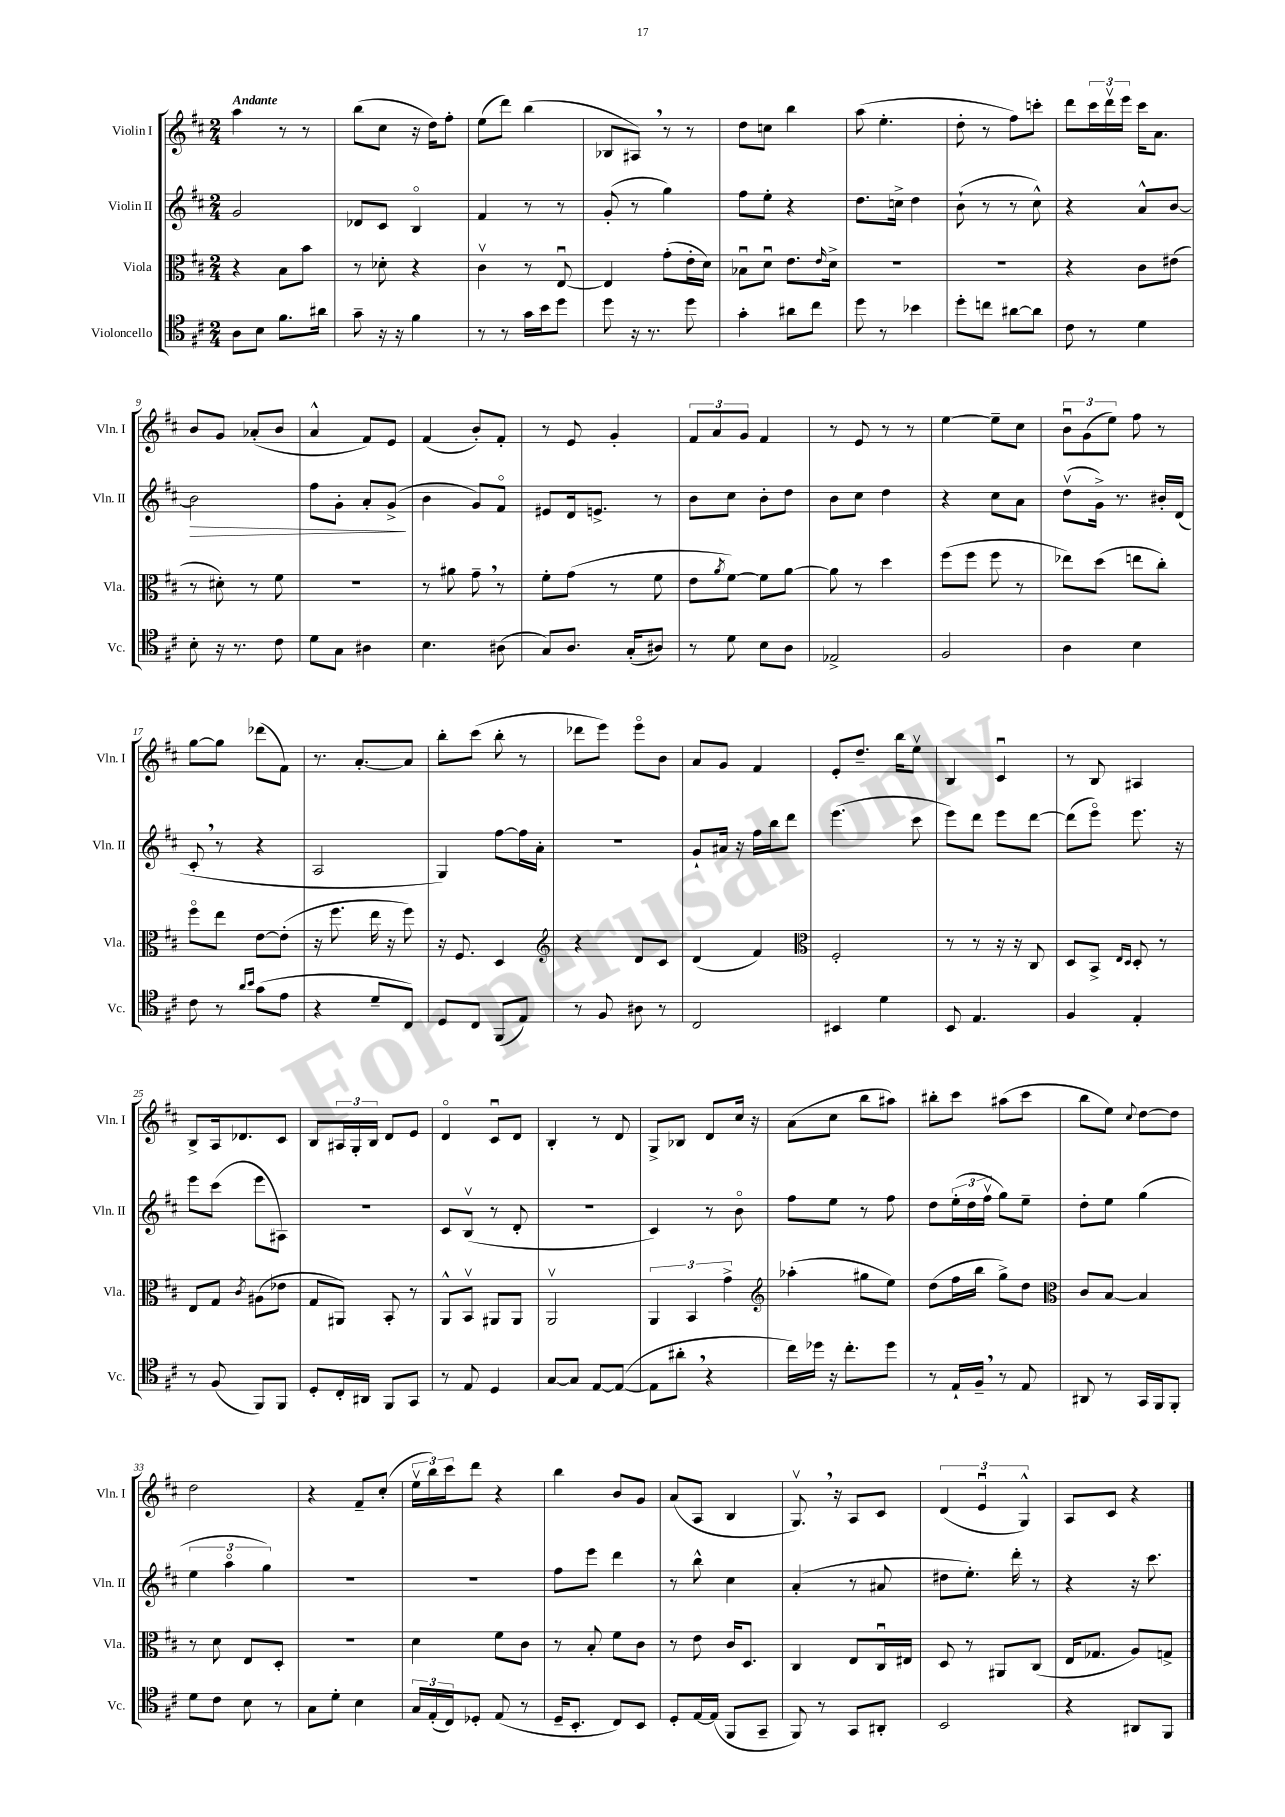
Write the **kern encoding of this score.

**kern	**kern	**kern	**dynam	**kern
*part4	*part3	*part2	*part2	*part1
*staff4	*staff3	*staff2	*staff2	*staff1
*I"Violoncello	*I"Viola	*I"Violin II	*	*I"Violin I
*I'Vc.	*I'Vla.	*I'Vln. II	*	*I'Vln. I
*clefC4	*clefC3	*clefG2	*	*clefG2
*k[f#c#]	*k[f#c#]	*k[f#c#]	*	*k[f#c#]
*M2/4	*M2/4	*M2/4	*	*M2/4
=1	=1	=1	=1	=1
!	!	!	!	!LO:TX:a:B:t=Andante
8A\L	4r	2g/	.	4aa\
8B\J	.	.	.	.
8.f#\L	8B\L	.	.	8r
.	8b\J	.	.	8r
16a#X\Jk	.	.	.	.
=2	=2	=2	=2	=2
8g~\	8r	8d-X/L	.	(8bb\L
16r	8d-X'\	8c#/J	.	8cc#\J
16r	.	.	.	.
4f#\	4r	4B/	.	16r
.	.	.	.	16dd\KL)
.	.	.	.	8ff#'\J
=3	=3	=3	=3	=3
8r	4c#v\	4f#/	.	(8ee\L
8r	.	.	.	8ddd\J)
16g\LL	8r	8r	.	(4bb\
16b\J	.	.	.	.
8dd\J	[8Eu/	8r	.	.
=4	=4	=4	=4	=4
8dd\	4E/]	(8g'/	.	8B-X/L
16r	.	8r	.	8A#X,/J)
8.r	.	.	.	.
.	(8g'\L	4gg\)	.	8r
8dd\	16e'\L	.	.	8r
.	16d\JJ)	.	.	.
=5	=5	=5	=5	=5
4g'\	8B-Xu\L	8ff#\L	.	8dd\L
.	8du\J	8ee'\J	.	8ccn\J
8a#X\L	8.e\L	4r	.	4bb\
8cc#\J	.	.	.	.
.	16qqe/	.	.	.
.	16d^\Jk	.	.	.
=6	=6	=6	=6	=6
8dd\	2r	8.dd\L	.	(8aa\
8r	.	.	.	4.ee'\
.	.	16ccn^\Jk	.	.
4b-X\	.	4dd\	.	.
=7	=7	=7	=7	=7
8dd'\L	2r	(8b`\	.	8dd'\
8ccn\J	.	8r	.	8r
[8a#X\L	.	8r	.	8ff#\L)
8a#\J]	.	8cc#^^\)	.	8cccn'\J
=8	=8	=8	=8	=8
8c#\	4r	4r	.	8ddd\L
8r	.	.	.	24ccc#\L
.	.	.	.	24dddv\
.	.	.	.	24eee\JJ
4d\	8c#\L	8a^^/L	.	16ccc#\KL
.	.	.	.	8.a\J
.	(8e#X\J	[8b/J	.	.
!!LO:LB:g=z
=9	=9	=9	=9	=9
!	!	!	!LO:HP:b	!
8B'\	8r	2b\]	>	8b/L
16r	8d#X'\)	.	.	8g/J
8.r	.	.	.	.
.	8r	.	.	(8a-X'/L
8c#\	8f#\	.	.	8b/J
=10	=10	=10	=10	=10
8d\L	2r	8ff#\L	.	4a^^/
8G\J	.	8g'\J	.	.
4A#X\	.	8a'/L	.	8f#/L)
.	.	(8g^/J	.	8e/J
.	.	.	]	.
=11	=11	=11	=11	=11
4.B\	8r	4b\	.	(4f#/
.	8a#X\	.	.	.
.	8g~,\	8g/L)	.	8b'/L)
(8A#X\	8r	8f#/J	.	8f#'/J
=12	=12	=12	=12	=12
8G/L)	8f#'\L	8e#X/L	.	8r
8.A/J	(8g\J	16d/k	.	8e/
.	.	8.en^/J	.	.
.	8r	.	.	4g'/
(16G'/KL	.	.	.	.
8A#X/J)	8f#\	8r	.	.
=13	=13	=13	=13	=13
8r	8e\L	8b\L	.	12f#/L
.	.	.	.	12a/
.	8qa/	.	.	.
8d\	[8f#\J)	8cc#\J	.	.
.	.	.	.	12g/J
8B\L	8f#\L]	8b'\L	.	4f#/
8A\J	[8a\J	8dd\J	.	.
=14	=14	=14	=14	=14
2E-X^/	8a\]	8b\L	.	8r
.	8r	8cc#\J	.	8e/
.	4dd\	4dd\	.	8r
.	.	.	.	8r
=15	=15	=15	=15	=15
2F#/	(8ff#\L	4r	.	[4ee\
.	8ff#\J	.	.	.
.	8ff#\	8cc#\L	.	8ee~\L]
.	8r	8a\J	.	8cc#\J
=16	=16	=16	=16	=16
4A\	8ee-X\L)	(8ddv\L	.	12bu\L
.	.	.	.	(12g\
.	(8dd\J	16g^\Jk)	.	.
.	.	.	.	12ee\J)
.	.	8.r	.	.
4B\	8een\L	.	.	8ff#\
.	8cc#'\J)	16b#X'/LL	.	8r
.	.	(16d/JJ	.	.
!!LO:LB:g=z
=17	=17	=17	=17	=17
8c#\	8ff#\L	8c#',/	.	[8gg\L
8r	8ee\J	8r	.	8gg\J]
16qqa/LL	.	.	.	.
16qqb/JJ	.	.	.	.
(8g\L	[8e\L	4r	.	(8ddd-X\L
8e\J	(8e'\J]	.	.	8f#\J)
=18	=18	=18	=18	=18
4r	16r	2A/	.	8.r
.	8.ff#\	.	.	.
.	.	.	.	[8.a'/L
8d~/L	16ee\	.	.	.
.	16r	.	.	.
8C#/J)	8ff#\)	.	.	8a/J]
=19	=19	=19	=19	=19
8D/L	16r	4G/)	.	8bb'\L
.	8.F#/	.	.	.
8C#/J	.	.	.	(8ccc#\J
(8FF#/L	4D/	[8ff#\L	.	8bb'\
8E/J)	.	16ff#\L]	.	8r
.	.	16a'\JJ	.	.
=20	=20	=20	=20	=20
*	*clefG2	*	*	*
8r	4r	2r	.	8ddd-X\L
8F#/	.	.	.	8eee\J)
8A#X\	8d/L	.	.	8eee\L
8r	8c#/J	.	.	8b\J
=21	=21	=21	=21	=21
2C#/	(4d/	8g`/L	.	8a/L
.	.	16a#X/Jk	.	8g/J
.	.	16r	.	.
.	4f#/)	16ff#\LL	.	4f#/
.	.	16bb\J	.	.
.	.	8ddd\J	.	.
=22	=22	=22	=22	=22
*	*clefC3	*	*	*
4BB#X/	2F#'/	(4.eee\	.	8e'/L
.	.	.	.	8.dd~/J
4d\	.	.	.	.
.	.	.	.	16bb\KL
.	.	8ccc#\	.	8eev\J
=23	=23	=23	=23	=23
8BB/	8r	8eee\L)	.	4B/
4.E/	8r	8ddd\J	.	.
.	16r	8eee\L	.	4c#u/
.	16r	.	.	.
.	8C#/	[8ddd\J	.	.
=24	=24	=24	=24	=24
4F#/	8D/L	(8ddd\L]	.	8r
.	8BB^/J	8eee\J)	.	8B/
.	16qqE/LL	.	.	.
.	16qqD/JJ	.	.	.
4E'/	8D'/	8.eee\	.	4A#X/
.	8r	.	.	.
.	.	16r	.	.
!!LO:LB:g=z
=25	=25	=25	=25	=25
8r	8E/L	8eee\L	.	8B^/L
(8F#/	8G/J	(8ccc#\J	.	16A/k
.	.	.	.	8.d-X/
.	8qc#/	.	.	.
8FF#/L)	(8A#X\L	8eee\L	.	.
8FF#/J	8e-X\J	8A#X\J)	.	8c#/J
=26	=26	=26	=26	=26
8D'/L	8G/L	2r	.	8B/L
16C#'/L	8AA#X/J)	.	.	24A#X/L
.	.	.	.	24G'/
16AA#X/JJ	.	.	.	.
.	.	.	.	24B/JJ
8FF#/L	8BB'/	.	.	8d/L
8GG/J	8r	.	.	8e/J
=27	=27	=27	=27	=27
8r	8AA^^/L	8c#/L	.	4d/
8E/	8BBv/J	(8Bv/J	.	.
4D/	8AA#X/L	8r	.	8c#u/L
.	8AA#/J	8d'/	.	8d/J
=28	=28	=28	=28	=28
[8G/L	2AAv/	2r	.	4B'/
8G/J]	.	.	.	.
[8E/L	.	.	.	8r
(8E/J_	.	.	.	8d/
=29	=29	=29	=29	=29
8E\L]	6AA/	4c#/)	.	8G^/L
8a#X',\J	.	.	.	8B-X/J
.	6BB/	.	.	.
4r	.	8r	.	8d/L
.	6g^\	.	.	.
.	.	8b\	.	16cc#/Jk
.	.	.	.	16r
=30	=30	=30	=30	=30
*	*clefG2	*	*	*
16cc#\LL)	(4aa-X'\	8ff#\L	.	(8a\L
16dd-X\JJ	.	.	.	.
16r	.	8ee\J	.	8cc#\J
8.cc#'\L	.	.	.	.
.	8gg#X\L	8r	.	8bb\L
8dd-\J	8ee\J)	8ff#\	.	8aa#X\J)
=31	=31	=31	=31	=31
8r	(8dd\L	8dd\L	.	8bb#X'\L
16E`/LL	16ff#\L	(24ee'\L	.	8ccc#\J
.	.	24dd\	.	.
16F#~,/JJ	16bb\JJ	.	.	.
.	.	24ff#v\JJ	.	.
8r	8gg^\L)	8gg\L)	.	(8aa#X\L
8E/	8dd\J	8ee~\J	.	8ccc#\J
=32	=32	=32	=32	=32
*	*clefC3	*	*	*
8AA#X/	8c#/L	8dd'\L	.	8bb\L
8r	[8B/J	8ee\J	.	8ee\J)
.	.	.	.	8qqcc#/
16GG/LL	4B/]	(4gg\	.	[8dd\L
16FF#/J	.	.	.	.
8FF#'/J	.	.	.	8dd\J]
!!LO:LB:g=z
=33	=33	=33	=33	=33
8d\L	8r	6ee\	.	2dd\
8c#\J	8d\	.	.	.
.	.	6aa\	.	.
8B\	8E/L	.	.	.
.	.	6gg\)	.	.
8r	8D'/J	.	.	.
=34	=34	=34	=34	=34
8G\L	2r	2r	.	4r
8d'\J	.	.	.	.
4B\	.	.	.	8f#~/L
.	.	.	.	(8cc#'/J
=35	=35	=35	=35	=35
24G/LL	4d\	2r	.	24eev\LL
(24E'/	.	.	.	24bb\)
24C#/J)	.	.	.	24ccc#\J
8D-X'/J	.	.	.	8ddd\J
(8E/	8f#\L	.	.	4r
8r	8c#\J	.	.	.
=36	=36	=36	=36	=36
16D~/KL	8r	8ff#\L	.	4bb\
8.BB'/J	.	.	.	.
.	8B'/	8eee\J	.	.
8C#/L)	8f#\L	4ddd\	.	8b/L
8BB/J	8c#\J	.	.	8g/J
=37	=37	=37	=37	=37
8D'/L	8r	8r	.	(8a/L
[16E/L	8e\	8bb^^\	.	8A/J
(16E/JJ]	.	.	.	.
8FF#/L	16c#/KL	4cc#\	.	4B/
.	8.D/J	.	.	.
8GG~/J	.	.	.	.
=38	=38	=38	=38	=38
8FF#/)	4C#/	(4a'/	.	8.Gv,/)
8r	.	.	.	.
.	.	.	.	16r
8GG/L	8E/L	8r	.	8A/L
8AA#X'/J	16C#u/L	8a#X/	.	8c#/J
.	16E#X/JJ	.	.	.
=39	=39	=39	=39	=39
2BB/	8D/	8dd#X\L	.	(6d/
.	8r	8.ee'\J)	.	.
.	.	.	.	6eu/
.	8AA#X/L	.	.	.
.	.	16ddd'\	.	.
.	.	.	.	6G^^/)
.	(8C#/J	8r	.	.
=40	=40	=40	=40	=40
4r	16E/KL	4r	.	8A/L
.	8.G-X/J	.	.	.
.	.	.	.	8c#/J
8AA#X/L	8A/L)	16r	.	4r
.	.	8.ccc#\	.	.
8FF#/J	8Gn^/J	.	.	.
==	==	==	==	==
*-	*-	*-	*-	*-
